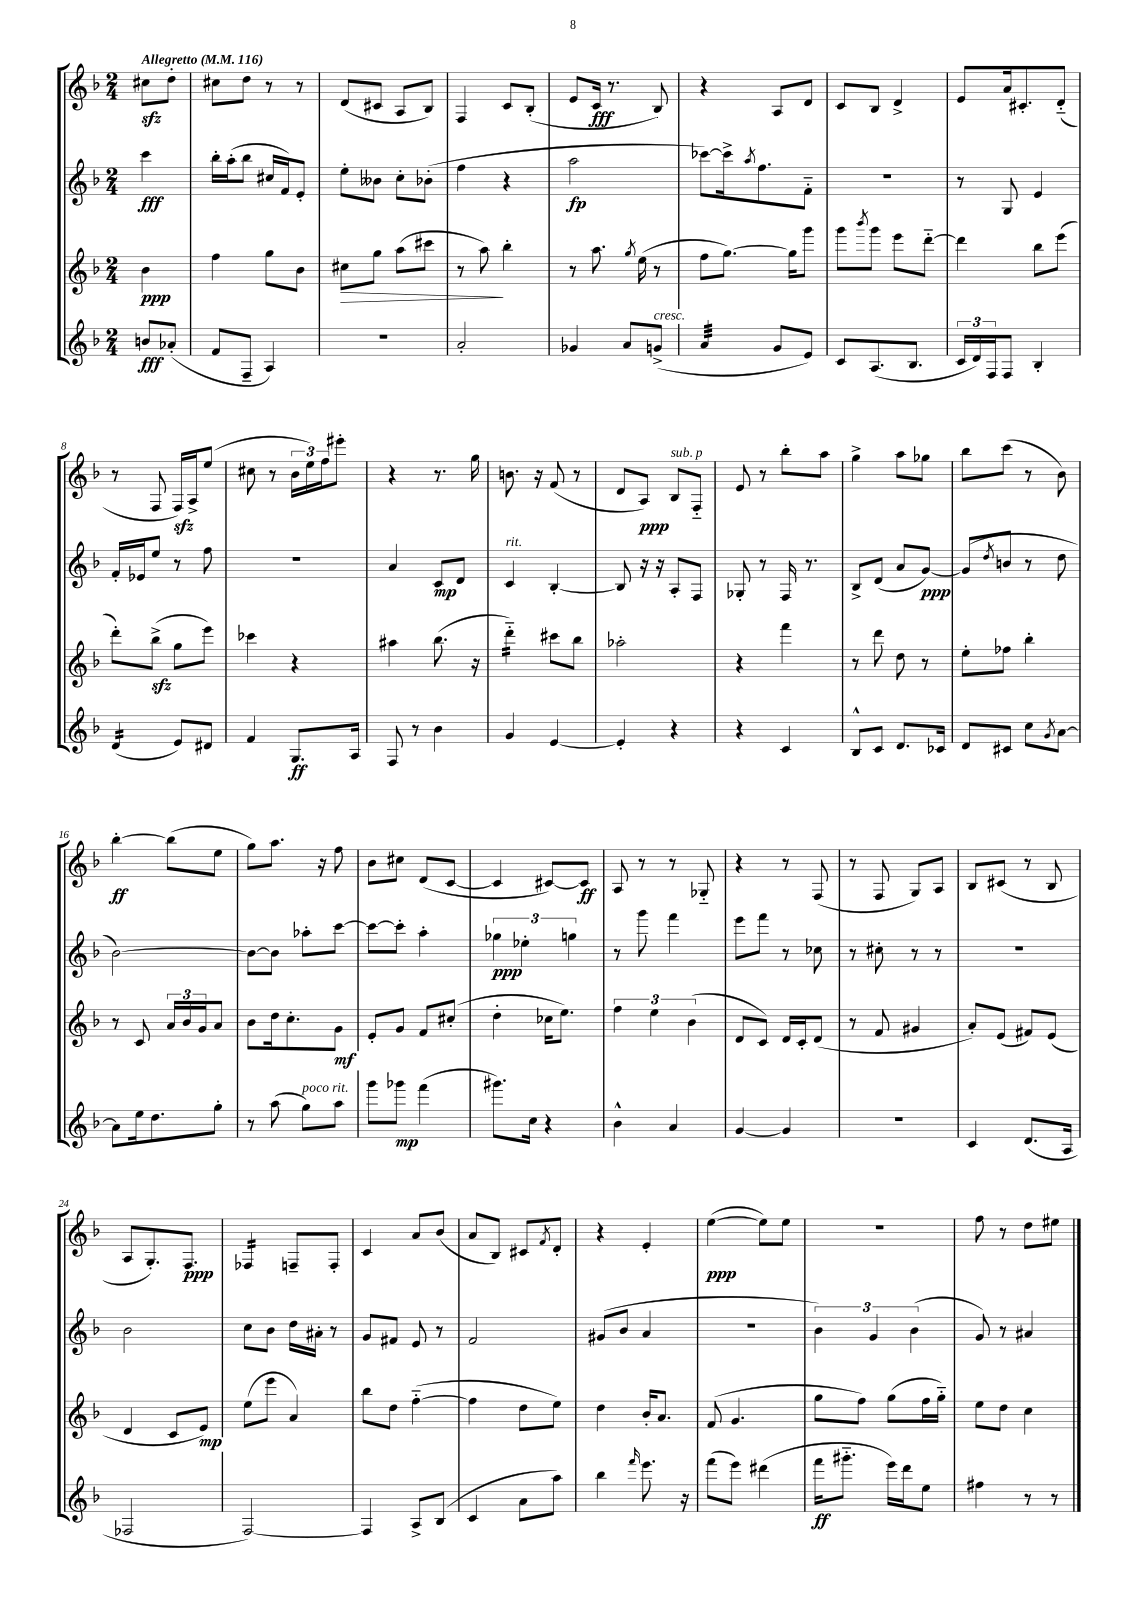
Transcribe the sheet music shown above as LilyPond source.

<<
\new StaffGroup <<
\new Staff = "s0" {
    \clef treble \key f \major \numericTimeSignature \time 2/4 \partial 4 \tempo "Allegretto" 4 = 116
    cis''8\sfz d''8-. |
    cis''8 d''8 r8 r8 |
    d'8( cis'8 a8 bes8) |
    f4 c'8 bes8-.( |
    e'8 c'16\fff r8. bes8) |
    r4 a8 d'8 |
    c'8 bes8 d'4-> |
    e'8 a'16 cis'8.-. d'8-_( |
    r8 f8 f16\sfz) a16-> e''8( |
    cis''8 r8 \tuplet 3/2 { bes'16 e''16) f''16 } eis'''8-. |
    r4 r8. g''16 |
    b'8. r16 f'8( r8 |
    d'8 a8\ppp) bes8^\markup { \italic "sub. p" } f8-_ |
    e'8 r8 bes''8-. a''8 |
    g''4-> a''8 ges''8 |
    bes''8 c'''8( r8 bes'8) |
    bes''4~-.\ff bes''8( e''8 |
    g''8) a''8. r16 f''8 |
    bes'8 cis''8 d'8( c'8~ |
    c'4 cis'8~) cis'8\ff |
    a8 r8 r8 ges8-_ |
    r4 r8 f8( |
    r8 f8 g8) a8 |
    bes8 cis'8( r8 bes8 |
    a8 g8.-.) f8.\ppp |
    fes4:16 f8-- f8-. |
    c'4 a'8 bes'8( |
    a'8 bes8) cis'8 \acciaccatura { f'8 } d'8-. |
    r4 e'4-. |
    e''4~\ppp( e''8) e''8 |
    r2 |
    f''8 r8 d''8 eis''8 \bar "|." |
}
\new Staff = "s1" {
    \clef treble \key f \major \numericTimeSignature \time 2/4 \partial 4
    c'''4\fff |
    bes''16-. a''16-.( bes''8 cis''16 f'16) e'8-. |
    e''8-. beses'8 c''8-. bes'8-.( |
    f''4 r4 |
    a''2\fp |
    ces'''8~) ces'''16-> \acciaccatura { a''8 } f''8. f'8-_ |
    R2 |
    r8 g8 e'4 |
    f'16-. ees'16 e''8 r8 f''8 |
    R2 |
    a'4 c'8\mp d'8 |
    c'4^\markup { \italic "rit." } bes4~-. |
    bes8 r16 r16 a8-. f8 |
    ges8-. r8 f16 r8. |
    bes8-> d'8( a'8 g'8~\ppp) |
    g'8( \acciaccatura { d''8 } b'8 r8 d''8 |
    bes'2~) |
    bes'8~ bes'8 aes''8-. c'''8~ |
    c'''8~ c'''8-. a''4-. |
    \tuplet 3/2 { ges''4\ppp ees''4-. g''4 } |
    r8 g'''8 f'''4 |
    e'''8 f'''8 r8 ces''8 |
    r8 cis''8-. r8 r8 |
    R2 |
    bes'2 |
    c''8 bes'8 d''16 ais'16-. r8 |
    g'8 fis'8 e'8 r8 |
    f'2 |
    gis'8( bes'8 a'4 |
    r2 |
    \tuplet 3/2 { bes'4) g'4 bes'4( } |
    g'8) r8 ais'4 \bar "|." |
}
\new Staff = "s2" {
    \clef treble \key f \major \numericTimeSignature \time 2/4 \partial 4
    bes'4\ppp |
    f''4 g''8 bes'8 |
    cis''8\> g''8 a''8( cis'''8 |
    r8 a''8\!) bes''4-. |
    r8 a''8. \acciaccatura { g''8 } e''16( r8 |
    f''8 g''8.~) g''16 g'''8 |
    g'''8 \acciaccatura { bes'''8 } g'''8 e'''8 d'''8~-_ |
    d'''4 bes''8 e'''8( |
    d'''8-.) bes''8->\sfz( g''8 e'''8) |
    ces'''4 r4 |
    ais''4 bes''8.( r16 |
    d'''4:16-_) cis'''8 bes''8 |
    aes''2-. |
    r4 f'''4 |
    r8 d'''8 d''8 r8 |
    e''8-. fes''8 bes''4-. |
    r8 c'8 \tuplet 3/2 { a'16 bes'16 g'16 } a'8 |
    bes'8 d''16 c''8.-. g'8\mf |
    e'8-. g'8 f'8 cis''8-.( |
    d''4-. ces''16 e''8.) |
    \tuplet 3/2 { f''4 e''4 bes'4( } |
    d'8 c'8) d'16 c'16-. d'8( |
    r8 f'8 gis'4 |
    a'8-.) e'8( fis'8) e'8( |
    d'4 c'8 e'8\mp) |
    e''8( e'''8 a'4) |
    bes''8 d''8 f''4~-_( |
    f''4 d''8 e''8) |
    d''4 bes'16-. a'8. |
    f'8( g'4. |
    g''8 f''8) g''8( f''16 g''16-_) |
    e''8 d''8 c''4 \bar "|." |
}
\new Staff = "s3" {
    \clef treble \key f \major \numericTimeSignature \time 2/4 \partial 4
    b'8\fff aes'8-.( |
    f'8 f8-- a4) |
    R2 |
    a'2-. |
    ges'4 a'8 g'8->^\markup { \italic "cresc." }( |
    a'4:32 g'8 e'8) |
    c'8 a8.( bes8. |
    \tuplet 3/2 { c'16 d'16) f16 } f8 bes4-. |
    d'4:16( e'8) dis'8 |
    f'4 g8.\ff a16 |
    f8 r8 bes'4 |
    g'4 e'4~ |
    e'4-. r4 |
    r4 c'4 |
    bes8-^ c'8 d'8. ces'16 |
    d'8 cis'8 c''8 \acciaccatura { g'8 } a'8~ |
    a'8 e''16 d''8. g''8-. |
    r8 a''8( g''8^\markup { \italic "poco rit." }) a''8 |
    g'''8 ges'''8\mp f'''4( |
    gis'''8.) c''16 r4 |
    bes'4-^ a'4 |
    g'4~ g'4 |
    R2 |
    c'4 d'8.( a16 |
    fes2 |
    f2~) |
    f4 a8-> bes8( |
    c'4 a'8 a''8) |
    bes''4 \grace { f'''16 } e'''8. r16 |
    f'''8( e'''8) dis'''4( |
    f'''16\ff gis'''8.-_ e'''16) d'''16 e''8 |
    fis''4 r8 r8 \bar "|." |
}
>>
>>
